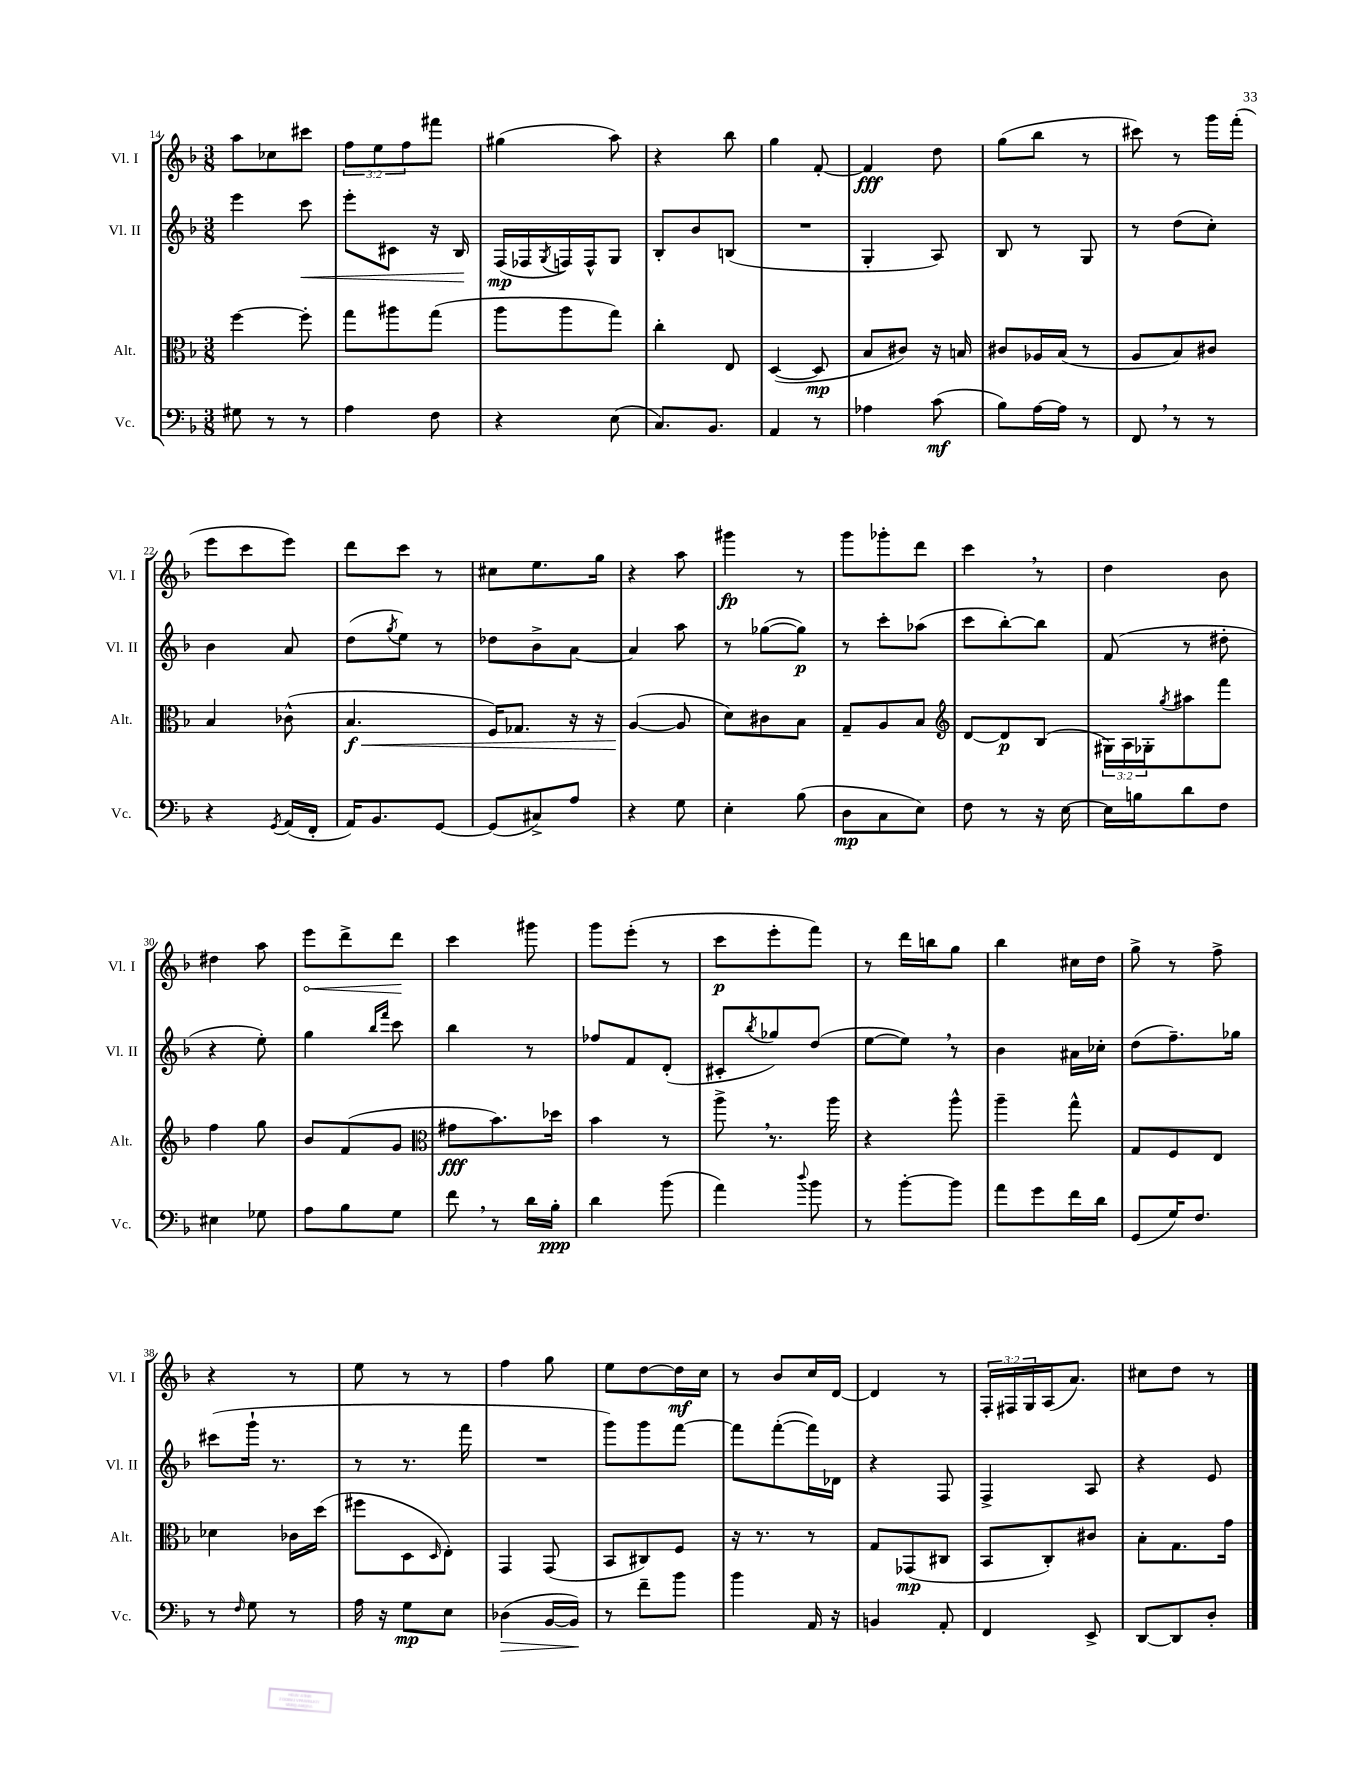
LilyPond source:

<<
\new StaffGroup <<
\new Staff = "s0" \with { instrumentName = "Vl. I" shortInstrumentName = "Vl. I" } {
    \clef treble \key f \major \numericTimeSignature \time 3/8 \override Staff.TupletNumber.text = #tuplet-number::calc-fraction-text
    a''8 ces''8 cis'''8 |
    \tuplet 3/2 { f''8 e''8 f''8 } fis'''8 |
    gis''4( a''8) |
    r4 bes''8 |
    g''4 f'8~-. |
    f'4\fff d''8 |
    g''8( bes''8 r8 |
    cis'''8) r8 g'''16 f'''16-.( |
    e'''8 c'''8 e'''8) |
    d'''8 c'''8 r8 |
    cis''8 e''8. g''16 |
    r4 a''8 |
    gis'''4\fp r8 |
    g'''8 ges'''8-. d'''8 |
    c'''4 \breathe r8 |
    d''4 bes'8 |
    dis''4 a''8 |
    \once \override Hairpin.circled-tip = ##t e'''8\< d'''8-> d'''8\! |
    c'''4 gis'''8 |
    g'''8 e'''8-.( r8 |
    c'''8\p e'''8-. f'''8) |
    r8 d'''16 b''16 g''8 |
    bes''4 cis''16 d''16 |
    g''8-> r8 f''8-> |
    r4 r8 |
    e''8 r8 r8 |
    f''4 g''8 |
    e''8 d''8~ d''16\mf c''16 |
    r8 bes'8 c''16 d'16~ |
    d'4 r8 |
    \tuplet 3/2 { f16-. fis16 g16 } a16( a'8.) |
    cis''8 d''8 r8 \bar "|." |
}
\new Staff = "s1" \with { instrumentName = "Vl. II" shortInstrumentName = "Vl. II" } {
    \clef treble \key f \major \numericTimeSignature \time 3/8
    e'''4 c'''8\< |
    e'''8-. cis'8 r16 bes16\! |
    f16\mp( fes16 \acciaccatura { g8 } f16) f16-^ g8 |
    bes8-. bes'8 b8( |
    R4. |
    g4-. a8) |
    bes8 r8 g8 |
    r8 d''8( c''8-.) |
    bes'4 a'8 |
    d''8( \acciaccatura { g''8 } e''8) r8 |
    des''8 bes'8-> a'8~ |
    a'4 a''8 |
    r8 ges''8~( ges''8\p) |
    r8 c'''8-. aes''8( |
    c'''8 bes''8~-.) bes''8 |
    f'8( r8 dis''8-. |
    r4 e''8-.) |
    g''4 \grace { bes''16 f'''16 } c'''8 |
    bes''4 r8 |
    fes''8 f'8 d'8-.( |
    cis'8-. \acciaccatura { bes''8 } ges''8) d''8( |
    e''8~ e''8) \breathe r8 |
    bes'4 ais'16 ces''16-. |
    d''8( f''8.--) ges''16 |
    cis'''8( g'''16-! r8. |
    r8 r8. f'''16 |
    R4. |
    g'''8) g'''8 f'''8~ |
    f'''8 f'''8~-.( f'''16) des'16 |
    r4 f8 |
    f4-> a8 |
    r4 e'8 \bar "|." |
}
\new Staff = "s2" \with { instrumentName = "Alt." shortInstrumentName = "Alt." } {
    \clef alto \key f \major \numericTimeSignature \time 3/8 \override Staff.TupletNumber.text = #tuplet-number::calc-fraction-text
    f''4~ f''8-. |
    g''8 ais''8 g''8( |
    a''8 a''8 g''8) |
    c''4-. e8 |
    d4~( d8\mp |
    bes8 cis'8) r16 b16 |
    cis'8 aes16 bes16( r8 |
    a8 bes8) cis'8 |
    bes4 ces'8-^( |
    bes4.\f\< |
    f16) ges8. r16 r16 |
    a4~\!( a8 |
    d'8) cis'8 bes8 |
    g8-- a8 bes8 |
    \clef treble d'8~ d'8\p bes8( |
    \tuplet 3/2 { gis16) a16 ges16-. } \acciaccatura { g''8 } ais''8 f'''8 |
    f''4 g''8 |
    bes'8 f'8( g'8 |
    \clef alto gis'8\fff bes'8.) des''16 |
    bes'4 r8 |
    a''8-> \breathe r8. a''16 |
    r4 a''8-^ |
    a''4-- g''8-^ |
    g8 f8 e8 |
    des'4 ces'16 d''16( |
    fis''8 d8 \grace { d16 } e8-.) |
    g,4 g,8( |
    bes,8 cis8) f8 |
    r16 r8. r8 |
    g8 ges,8\mp( cis8 |
    bes,8 c8-.) cis'8 |
    bes8-. g8. g'16 \bar "|." |
}
\new Staff = "s3" \with { instrumentName = "Vc." shortInstrumentName = "Vc." } {
    \clef bass \key f \major \numericTimeSignature \time 3/8
    gis8 r8 r8 |
    a4 f8 |
    r4 e8( |
    c8.) bes,8. |
    a,4 r8 |
    aes4 c'8\mf( |
    bes8) a16~ a16 r8 |
    f,8 \breathe r8 r8 |
    r4 \acciaccatura { g,8 } a,16( f,16-. |
    a,16) bes,8. g,8~ |
    g,8( cis8->) a8 |
    r4 g8 |
    e4-. bes8( |
    d8\mp c8 e8) |
    f8 r8 r16 e16~ |
    e16 b16 d'8 f8 |
    eis4 ges8 |
    a8 bes8 g8 |
    f'8 \breathe r8 d'16 bes16-.\ppp |
    d'4 bes'8( |
    a'4) \appoggiatura { d''8 } bes'8 |
    r8 bes'8~-. bes'8 |
    a'8 g'8 f'16 d'16 |
    g,8( g16) f8. |
    r8 \grace { f16 } g8 r8 |
    a16 r16 g8\mp e8 |
    des4\>( bes,16~ bes,16\!) |
    r8 f'8-- bes'8 |
    bes'4 a,16 r16 |
    b,4 a,8-. |
    f,4 e,8-> |
    d,8~ d,8 d8-. \bar "|." |
}
>>
>>
\layout { \context { \Score currentBarNumber = #14 } }
